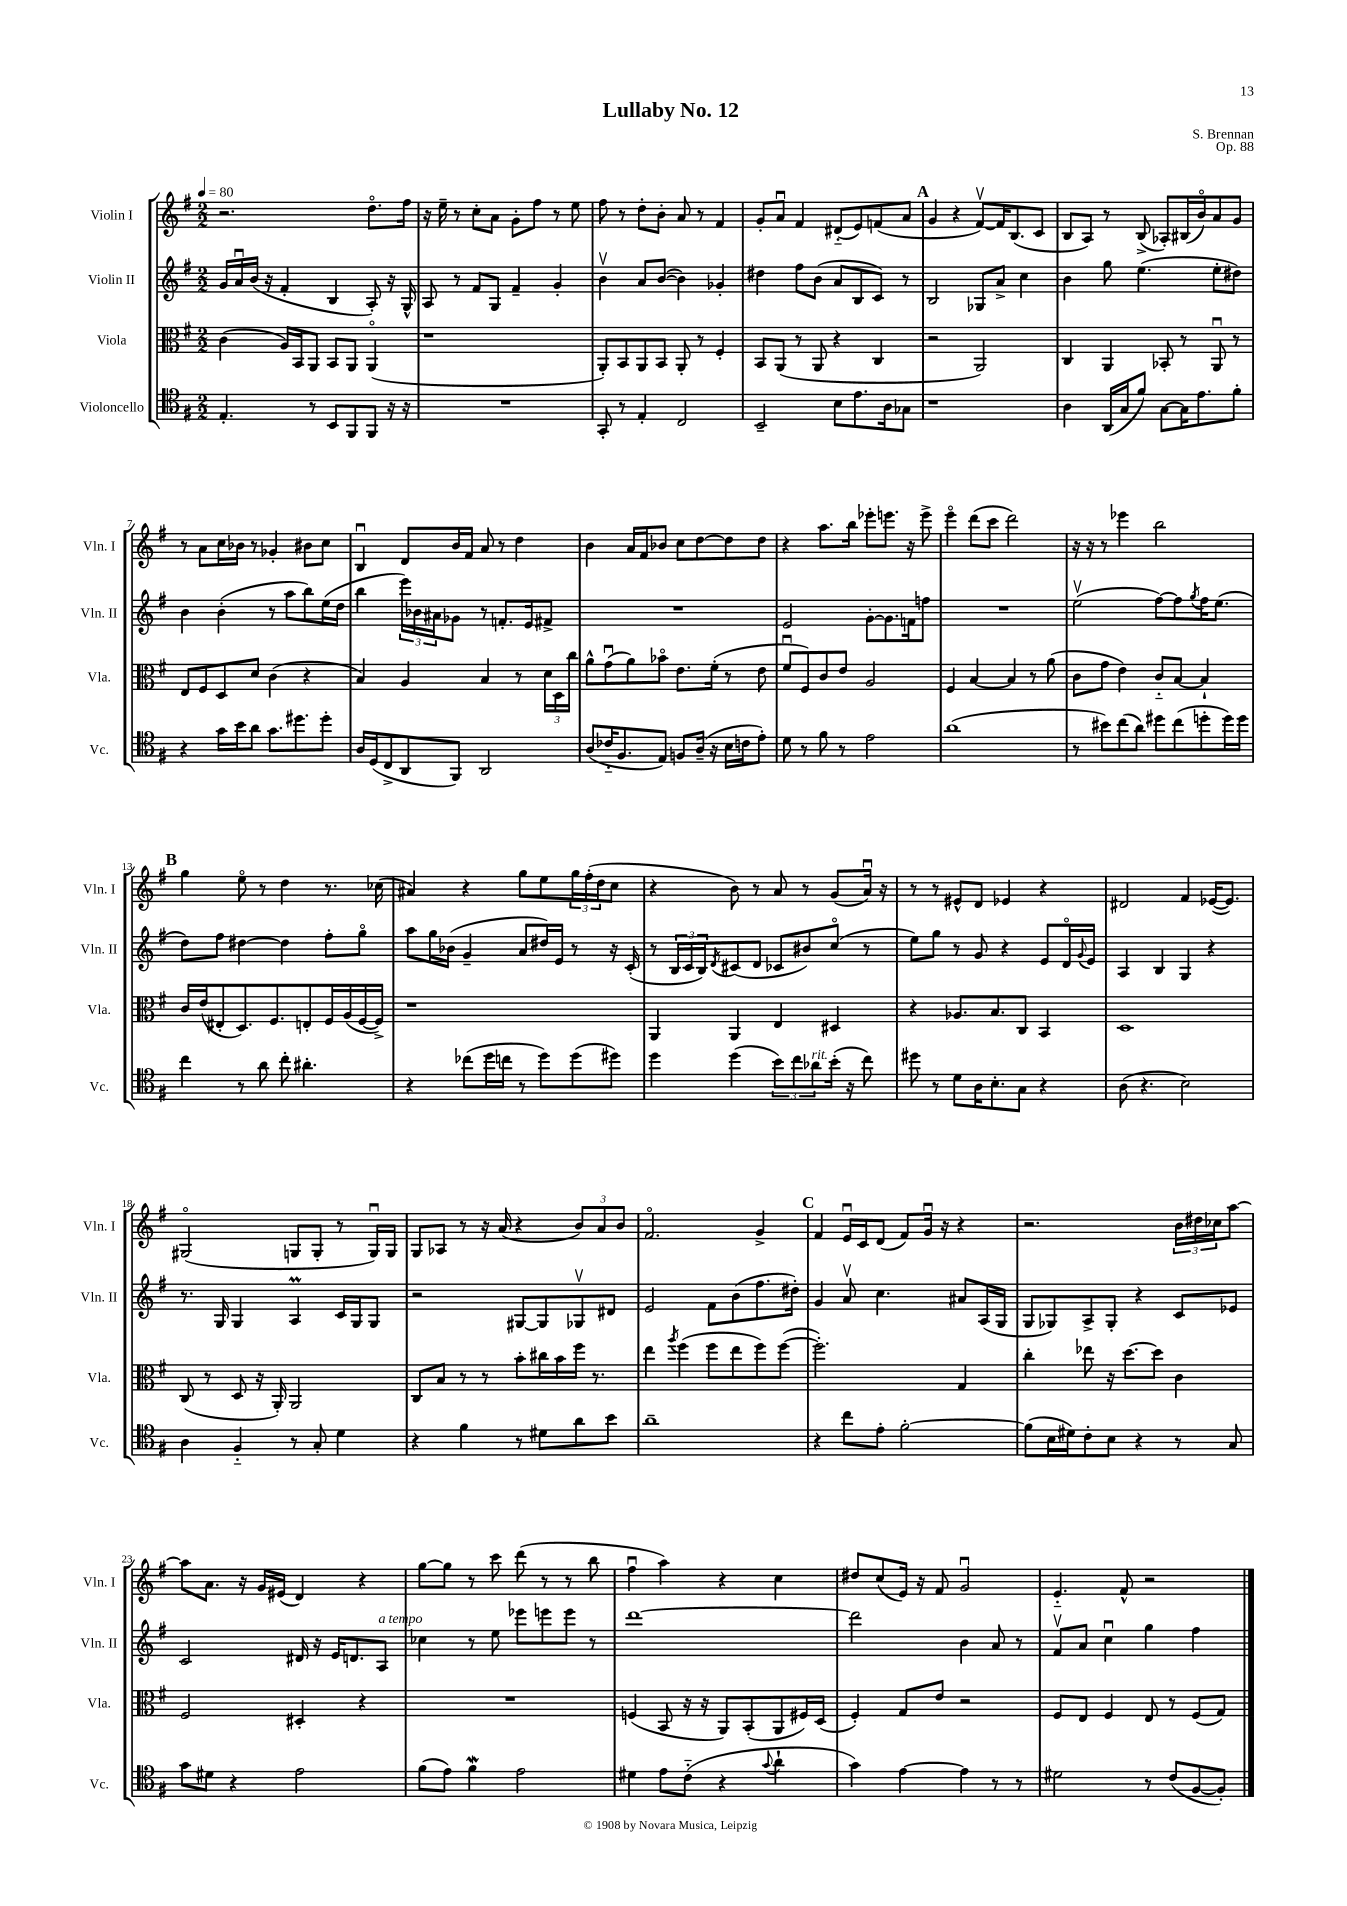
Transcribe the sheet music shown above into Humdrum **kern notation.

**kern	**kern	**kern	**kern
*staff4	*staff3	*staff2	*staff1
*clefC4	*clefC3	*clefG2	*clefG2
*k[f#]	*k[f#]	*k[f#]	*k[f#]
*M2/2	*M2/2	*M2/2	*M2/2
*MM80	*MM80	*MM80	*MM80
4.E'	(4c	16g	2.r
.	.	16au	.
.	.	(16b	.
.	.	16r	.
.	16A)	4f#'	.
.	16BB	.	.
8r	8AA	.	.
8BB	8BB	4B	.
8FF#	8AA	.	.
8FF#	(4AAo	8A')	8.ddo
16r	.	16r	.
16r	.	16G^^	16ff#
=	=	=	=
1r	1r	8A	16r
.	.	.	16ee~
.	.	8r	8r
.	.	8f#	8cc'
.	.	8G	8a
.	.	4f#~	8g'
.	.	.	8ff#
.	.	4g'	8r
.	.	.	8ee
=	=	=	=
8GG'	8AA')	4bv	8ff#
8r	8BB	.	8r
4E'	8AA	8a	8dd'
.	8BB	([8b	8b'
2C	8AA'	4b])	8a
.	8r	.	8r
.	4F#'	4g-'	4f#
=	=	=	=
2BB~	8BB	4dd#	8g'
.	(8AA	.	8au
.	8r	8ff#	4f#
.	8AA	(8b	.
8B	4r	8a	(8d#'~
8.e	.	8B	8e)
.	4C	8c)	(8f
16A	.	.	.
8G-	.	8r	8a
=	=	=	=
1r	2r	2B	4g
.	.	.	4r
.	2AA)	8G-	[8f#v)
.	.	8a^	16f#]
.	.	.	(8.B
.	.	4cc	.
.	.	.	8c
=	=	=	=
4A	4C	4b	8B
.	.	.	8A)
(16AA	4AA	8gg	8r
16G	.	.	.
8f#)	.	(4.ee	(8B^
[8G	8BB-'	.	8A-')
16G]	8r	.	(16B#
8.e	.	.	16bo)
.	8AAu	8ee'	8a
8f#'	8r	8dd#)	8g
=	=	=	=
4r	8E	4b	8r
.	8F#	.	8a
16g	8D	(4b'	16cc
16b	.	.	16b-
8a	8d	.	8r
8.g	(4c	8r	4g-'
.	.	8aa	.
8.dd#	.	.	.
.	4r	8bb)	8b#
8dd#'	.	(16ee	8cc
.	.	16dd	.
=	=	=	=
16A	4B)	4bb	4Bu
(16D	.	.	.
8C^	.	.	.
8AA	4A	24eee)	8d
.	.	24b-	.
.	.	24a#	.
8FF#)	.	8g-	16b
.	.	.	16f#
2AA	4B	8r	8a
.	.	8.f'	8r
.	8r	.	4dd
.	.	16e	.
.	24d	8f#^	.
.	24D	.	.
.	24cc	.	.
=	=	=	=
(8A	8a^^	1r	4b
16c-'~	(8gu	.	.
8.F#	.	.	.
.	8a)	.	16a
.	.	.	16f#
8E)	8b-o	.	8b-
8F	8.e	.	8cc
(16A~	.	.	[8dd
16r	(16f#'	.	.
16B	8r	.	8dd]
16c	.	.	.
8e')	8e	.	8dd
=	=	=	=
8d	8f#u	2e	4r
8r	8F#)	.	.
8f#	8c	.	8.aa
8r	8e	.	.
.	.	.	16bb
2e	2A	[8g'	8eee-'
.	.	8.g]	8.eee
.	.	16f	16r
.	.	8ff	8eee^
=	=	=	=
(1a	4F#	1r	4eeeo
.	[4B	.	(8ddd
.	.	.	8ccc
.	4B]	.	2ddd)
.	8r	.	.
.	(8a	.	.
=	=	=	=
8r	8c	(2eev	16r
.	.	.	16r
8b#)	8g	.	8r
(8cc	4e)	.	4eee-
8a)	.	.	.
8dd#	8c'~	[8ff#)	2bb
(8cc	[8B	8ff#]	.
.	.	8qgg	.
8dd'	4B`]	16ff#	.
.	.	(8.ee	.
16dd)	.	.	.
16dd	.	.	.
=	=	=	=
4cc	16c	8dd)	4gg
.	(16e	.	.
.	8E#'	8ff#	.
8r	8.D)	[4dd#	8eeo
8a	.	.	8r
.	8.F#	.	.
8cc'	.	4dd#]	4dd
4.a#'	8E'	.	.
.	16F#	8ff#'	8.r
.	(16A	.	.
.	[16F#	8ggo	.
.	16F#^])	.	(16cc-
=	=	=	=
4r	1r	8aa	4a#)
.	.	16gg	.
.	.	(16b-	.
(8cc-	.	4g~	4r
16dd	.	.	.
16cc	.	.	.
8r	.	8a	8gg
8dd)	.	16dd#)	8ee
.	.	16e	.
(8dd	.	8r	24gg
.	.	.	(24ff#'
.	.	.	24dd
8dd#)	.	16r	8cc
.	.	(16c'	.
=	=	=	=
4dd	4AA	8r	4r
.	.	24B	.
.	.	24c	.
.	.	24B)	.
.	.	8qd	.
(4dd	4AA	(8c#	8b)
.	.	8d	8r
12b)	4E	8c-	8a
12cc	.	.	.
.	.	8b#)	8r
12a-	.	.	.
(16b'	4D#	(8cco	(8g
16r	.	.	.
8cc)	.	8r	16au)
.	.	.	16r
=	=	=	=
8dd#	4r	8ee)	8r
8r	.	8gg	8r
8d	8.A-	8r	8e#^^
16A	.	8g	8d
8.B'	8.B	.	.
.	.	4r	4e-
8G	8C	.	.
4r	4BB	8e	4r
.	.	16do	.
.	.	8qqg	.
.	.	16e	.
=	=	=	=
(8A	1D	4A	2d#
4.r	.	.	.
.	.	4B	.
2B)	.	4G	4f#
.	.	4r	([16e-
.	.	.	8.e-])
=	=	=	=
4A	(8C	8.r	(2G#o
.	8r	.	.
.	.	16G	.
4F#'~	8D	4G	.
.	16r	.	.
.	16AA')	.	.
8r	2AA	4A	8G
8G'	.	.	8G'
4d	.	16c	8r
.	.	16G	.
.	.	8G	16Gu)
.	.	.	16G
=	=	=	=
4r	8C	2r	8G
.	8B	.	8A-
4f#	8r	.	8r
.	8r	.	16r
.	.	.	(16a
8r	8b'	[8G#	4r
8d#	16cc#	8G#]	.
.	16b	.	.
8a	16ff#	8G-v	12b)
.	8.r	.	.
.	.	.	12a
8b	.	8d#	.
.	.	.	12b
=	=	=	=
1a~	4ee	2e	2.f#o
.	8qaa	.	.
.	(4ff#	.	.
.	8ff#	8f#	.
.	8ee	(8b	.
.	8ff#)	8.ff#	4g^
.	([8ff#	.	.
.	.	16dd#')	.
=	=	=	=
4r	2.ff#'])	4g	4f#
8cc	.	8av	16eu
.	.	.	16c
8e'	.	4.cc	(8d
[2f#'	.	.	8f#)
.	.	.	16gu
.	.	.	16r
.	4G	8a#	4r
.	.	(16A	.
.	.	16G	.
=	=	=	=
(8f#]	4cc'	8G	2.r
16B	.	8G-)	.
16d#)	.	.	.
8c'	8ee-	8A^	.
8B	16r	8G-'	.
.	[8.dd	.	.
4r	.	4r	.
.	8dd]	.	.
8r	4c	8c	24b
.	.	.	24dd#
.	.	.	24cc-
8G	.	8e-	[8aa
=	=	=	=
8g	2F#	2c	8aa]
8d#	.	.	8.a
4r	.	.	.
.	.	.	16r
.	.	.	16g
.	.	.	(16e#
2e	4D#'	16d#	4d)
.	.	16r	.
.	.	16e	.
.	.	8.d	.
.	4r	.	4r
.	.	8A	.
=	=	=	=
(8f#	1r	4cc-	[8gg
8e)	.	.	8gg]
4f#	.	8r	8r
.	.	8ee	8ccc
2e	.	8eee-	(8ddd
.	.	8eee	8r
.	.	8eee	8r
.	.	8r	8bb
=	=	=	=
4d#	(4F	[1ddd	4ff#u
8e	8BB	.	4aa)
(8c'~	16r	.	.
.	16r	.	.
4r	8AA)	.	4r
.	(8BB'	.	.
8qqg	.	.	.
4a`	8AA	.	4cc
.	16F#)	.	.
.	(16D	.	.
=	=	=	=
4g)	4F#')	2ddd]	8dd#
.	.	.	(8cc
[4e	8G	.	16e)
.	.	.	16r
.	8e	.	8f#
4e]	2r	4b	2gu
8r	.	8a	.
8r	.	8r	.
=	=	=	=
2d#	8F#	8f#v	4.e'~
.	8E	8a	.
.	4F#	4ccu	.
.	.	.	8f#^^
8r	8E	4gg	2r
(8c	8r	.	.
[8F#	(8F#	4ff#	.
8F#'])	8G)	.	.
==	==	==	==
*-	*-	*-	*-
